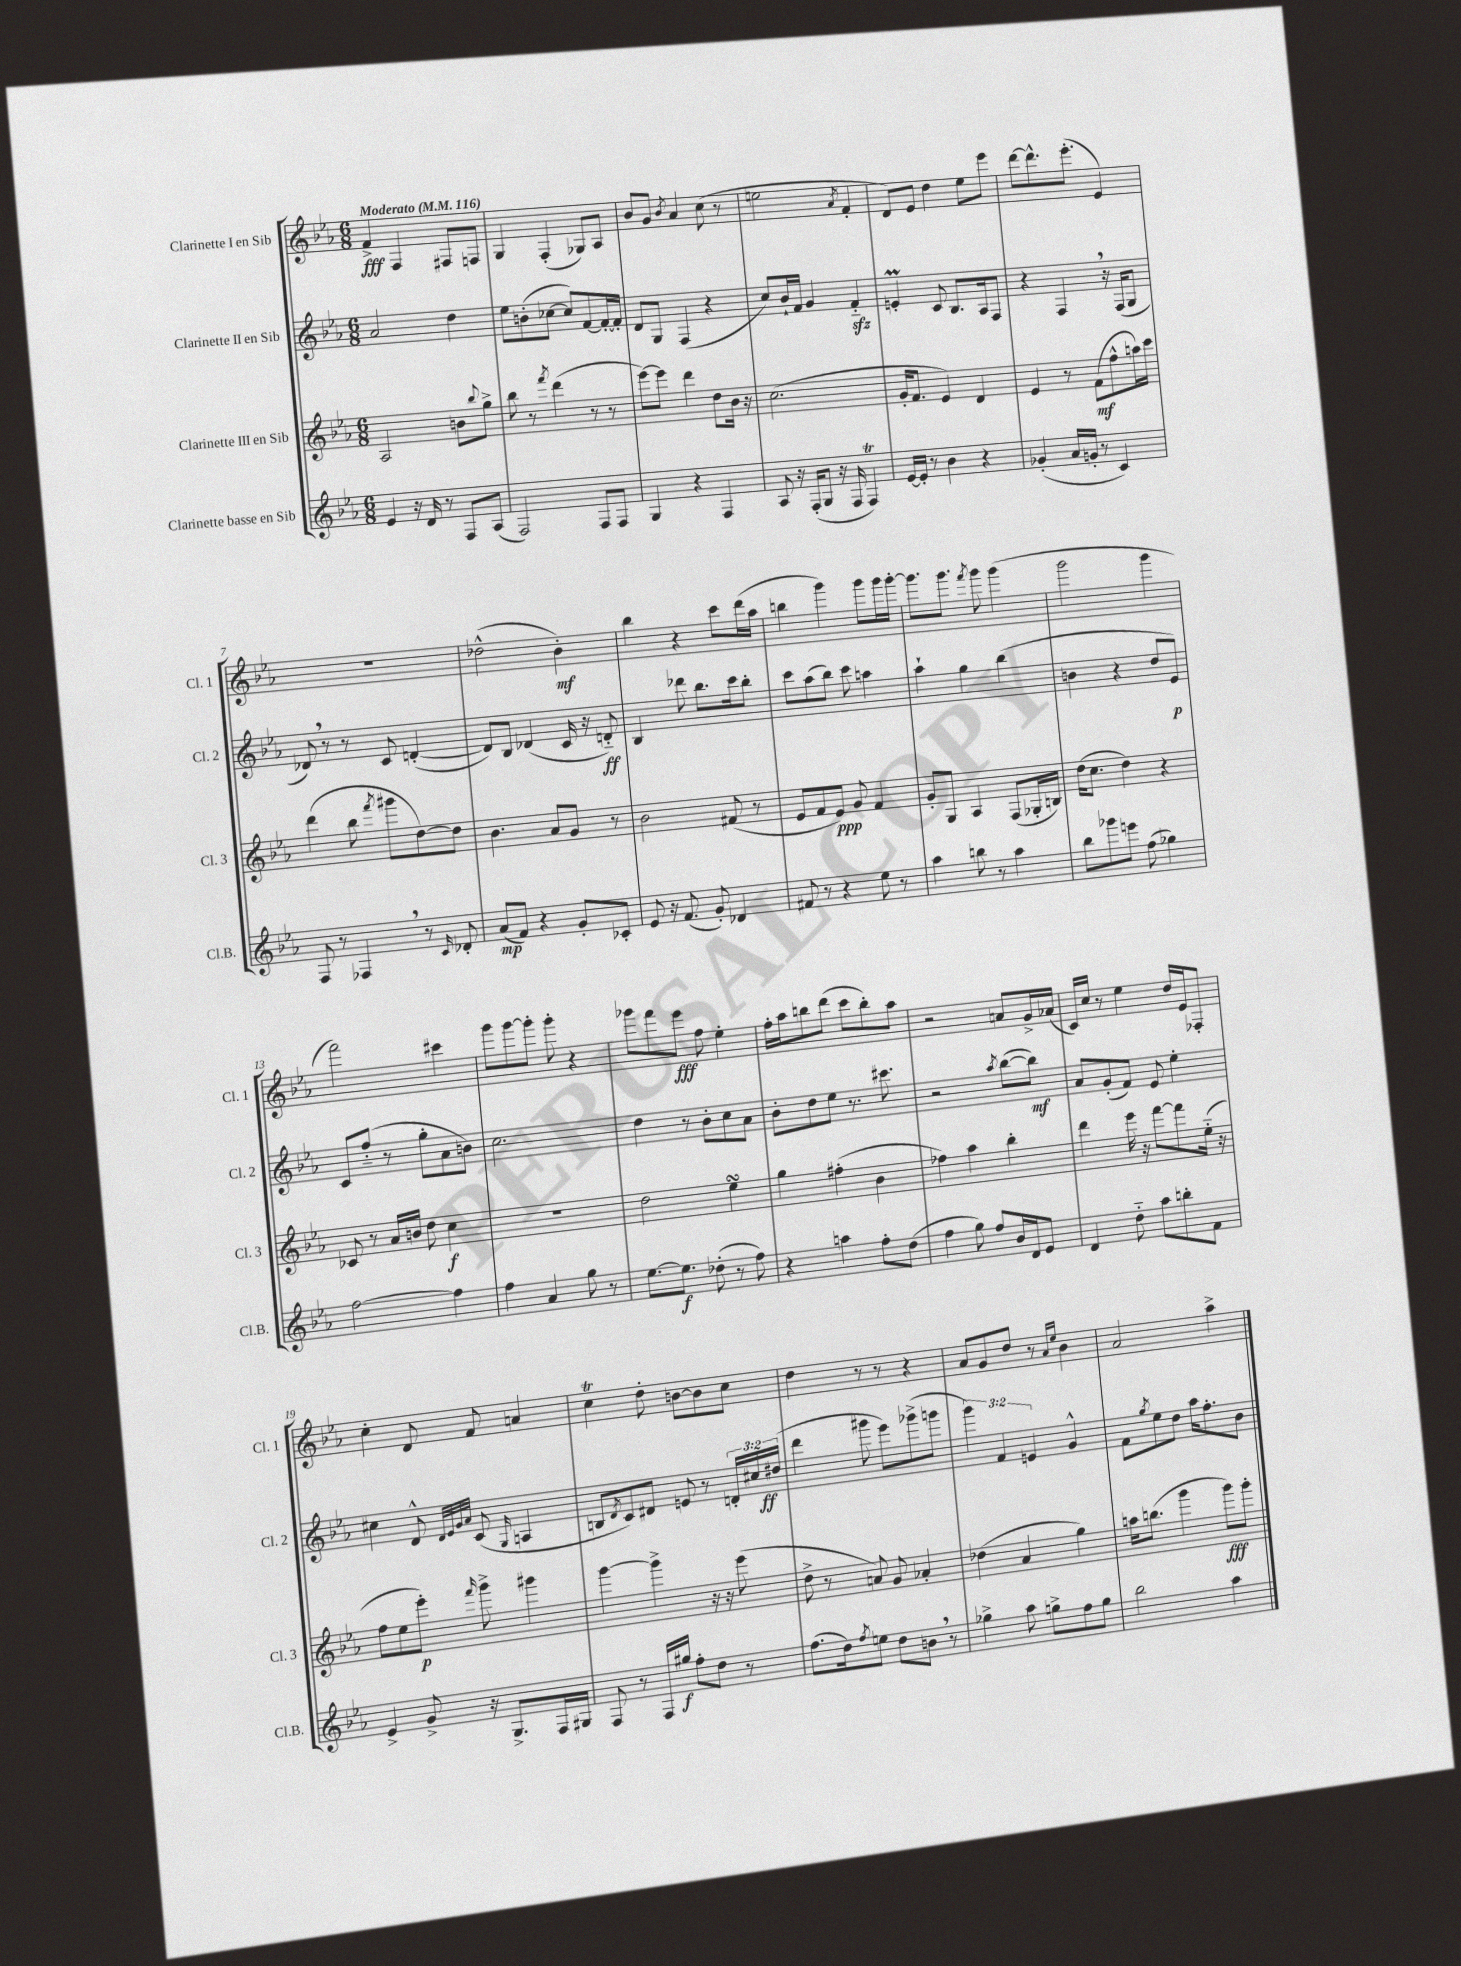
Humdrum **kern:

**kern	**kern	**kern	**kern
*staff4	*staff3	*staff2	*staff1
*clefG2	*clefG2	*clefG2	*clefG2
*k[b-e-a-]	*k[b-e-a-]	*k[b-e-a-]	*k[b-e-a-]
*M6/8	*M6/8	*M6/8	*M6/8
*MM116	*MM116	*MM116	*MM116
4e-	2A-	2a-	4f^
16r	.	.	4F
16d	.	.	.
8r	.	.	.
8F	8b	4dd	8F#
.	8qqbb-	.	.
(8A-	8gg^	.	8F
=	=	=	=
2F)	8bb-	8ee-	4G
.	8r	(8b'	.
.	8qfff	.	.
.	(4ddd	[8cc-	(4F'
.	.	8cc-])	.
8F	8r	[8f	8G-)
8F	8r	16f'_	8A-
.	.	16f']	.
=	=	=	=
4G	[8eee-)	8d	8b-
.	8eee-]	8G	8g
.	.	.	8qb-
4r	4ddd	(4F	4a-
4F	8dd	4r	(8cc
.	16b-	.	8r
.	16r	.	.
=	=	=	=
8A-	(2.cc	8cc)	2ee
16r	.	16b-`	.
(16F'	.	16f	.
8G	.	4g	.
16r	.	.	.
16F	.	.	.
.	.	.	8qa-
4F)	.	4f'~	4f'
=	=	=	=
[16e-	16g'	4e'	8d)
16e-']	8.f	.	.
8r	.	.	8e-
4b-	4e-)	8c	4dd
.	.	8.B-	.
4r	4d	.	8ee-
.	.	16A-	.
.	.	8F	8eee-
=	=	=	=
(4g-'	4e-	4r	[8ddd
.	.	.	8.ddd^^]
16a-	8r	4F	.
16g'	.	.	(8.eee-'
8r	(8f	.	.
4c)	8ff^^	16r	4e-)
.	.	(16F	.
.	16aa)	8G	.
.	16ccc	.	.
=	=	=	=
8F	(4ddd	8d-)	2.r
8r	.	8r	.
4F-	8bb-	8r	.
.	8qfff	.	.
.	8ggg#	8c	.
8r	[8dd)	([4d'	.
16qqc	.	.	.
8d-'	8dd]	.	.
=	=	=	=
(8a-	4.b-	8d])	(2dd-^^
8f)	.	8B-	.
4r	.	(4d-	.
.	8a-	.	.
8g'	8g	16c	4b-')
.	.	16r	.
8c-'	8r	8d'~)	.
=	=	=	=
8e-	2b-	4B-	4bb-
16r	.	.	.
(8.f	.	.	.
.	.	8ddd-	4r
8g')	.	8.bb-	.
4d-	(8f#	.	8ccc
.	.	16ccc	.
.	8r	8bb-'	(16ddd
.	.	.	16aa-
=	=	=	=
8f#	8e-	8ccc	4bb
8r	8f	(8aa-	.
4r	8e-)	8bb-)	4ggg)
.	8g	8ccc	.
8ee-	4f	4aa	8ggg
8r	.	.	16ggg
.	.	.	[16ggg'
=	=	=	=
4aa-	8g'	4aa-`	8.ggg]
.	8G	.	.
.	.	.	8.ggg
8bb	4A-	4gg	.
.	.	.	8qfff
8r	.	.	8ggg
4aa-	(8F	(4bb-	(4ggg
.	16G-'	.	.
.	16B)	.	.
=	=	=	=
8bb-	(16dd	4b	2ggg
.	8.cc	.	.
8ggg-	.	.	.
8eee	4dd)	4r	.
(8ff	.	.	.
4gg-)	4r	8dd	4ggg
.	.	8e-)	.
=	=	=	=
[2ff	8c-	8c	2fff)
.	8r	(8ff'~	.
.	16a-	8r	.
.	16b	.	.
.	8dd	8gg'	.
4ff]	4cc	8a-	4ccc#
.	.	8b)	.
=	=	=	=
4ff	2.r	2.cc	8ggg
.	.	.	[8ggg
4a-	.	.	8ggg']
.	.	.	8ggg'
8gg	.	.	4r
8r	.	.	.
=	=	=	=
[8.ee-	2dd	4dd	8ggg-
.	.	.	8fff
8.ee-]	.	.	.
.	.	8r	8eee-
(8dd-'	.	8b-'	8ff
8r	4ee-	8cc	4ee-'
8ff)	.	8a-	.
=	=	=	=
4r	4gg	8b-'	16ff'
.	.	.	16aa-
.	.	8dd	8bb
4aa	(4ff#'	8ee-	(8ddd
.	.	8.r	8ccc
8ff'	4b-	.	8bb')
.	.	8.ccc#	.
(8dd	.	.	8aa-
=	=	=	=
4ff	4ff-)	2r	2r
8gg)	4aa-	.	.
8ff	.	.	.
.	.	8qaa-	.
16b-	4bb-'	([8bb-	8a
16d	.	.	.
8e-	.	8bb-])	16g^
.	.	.	(16a-
=	=	=	=
4d	4ddd	8a-	16c)
.	.	.	16cc
.	.	(8g'	8r
8dd'~	16eee-	8f)	4ee-
.	16r	.	.
8aa-	[8fff	8e-	.
8bb'	8fff]	4ee-'	16dd
.	.	.	16e-
8f	(16ee-'~	.	8F-'
.	16r	.	.
=	=	=	=
4e-^	8ff	4cc#	4cc'
.	8ee-	.	.
8g^	8eee-')	8d^^	8d
.	.	32qqd	.
.	.	32qqe-	.
.	.	32qqg	.
.	16qqfff	32qqa-	.
16r	8ggg^	(8c	8f
8.G^	.	.	.
.	.	16qqG	.
.	4ggg#	4A	4a
16F	.	.	.
16G#	.	.	.
=	=	=	=
8F	[4ggg	8B	4cc
.	.	8qd	.
8r	.	8c)	.
16F	4ggg^]	8d#	8dd'
16gg#	.	.	.
8ff'	.	8e	[8b
8dd	16r	8r	8b]
.	16r	.	.
8r	(8eee-	24d'	8cc
.	.	24cc#	.
.	.	(24dd#	.
=	=	=	=
(8.ff	8dd^	4ddd	4dd
.	8r	.	.
16dd)	.	.	.
8qff	.	.	.
8ee	8a)	8ggg#	8r
8dd	8g	8eee-)	8r
8b	4a-'	(8ggg-^	4r
8r	.	8ggg	.
=	=	=	=
4gg-^	(4dd-	6ggg)	8a-
.	.	.	8g
.	.	6f	.
8aa-	4a-	.	8dd
.	.	6e	.
8gg^	.	.	8r
.	.	.	16qqa-
.	.	.	16qqee-
8ff	4gg)	4g^^	4b-
8gg	.	.	.
=	=	=	=
2bb-	16aa	8f	2a-
.	(8.bb	.	.
.	.	8qgg	.
.	.	8ee-	.
.	4ggg	8dd	.
.	.	16aa-	.
.	.	8.ff'	.
4aa-	8ggg)	.	4aa-^
.	8ggg'	8b-	.
==	==	==	==
*-	*-	*-	*-
